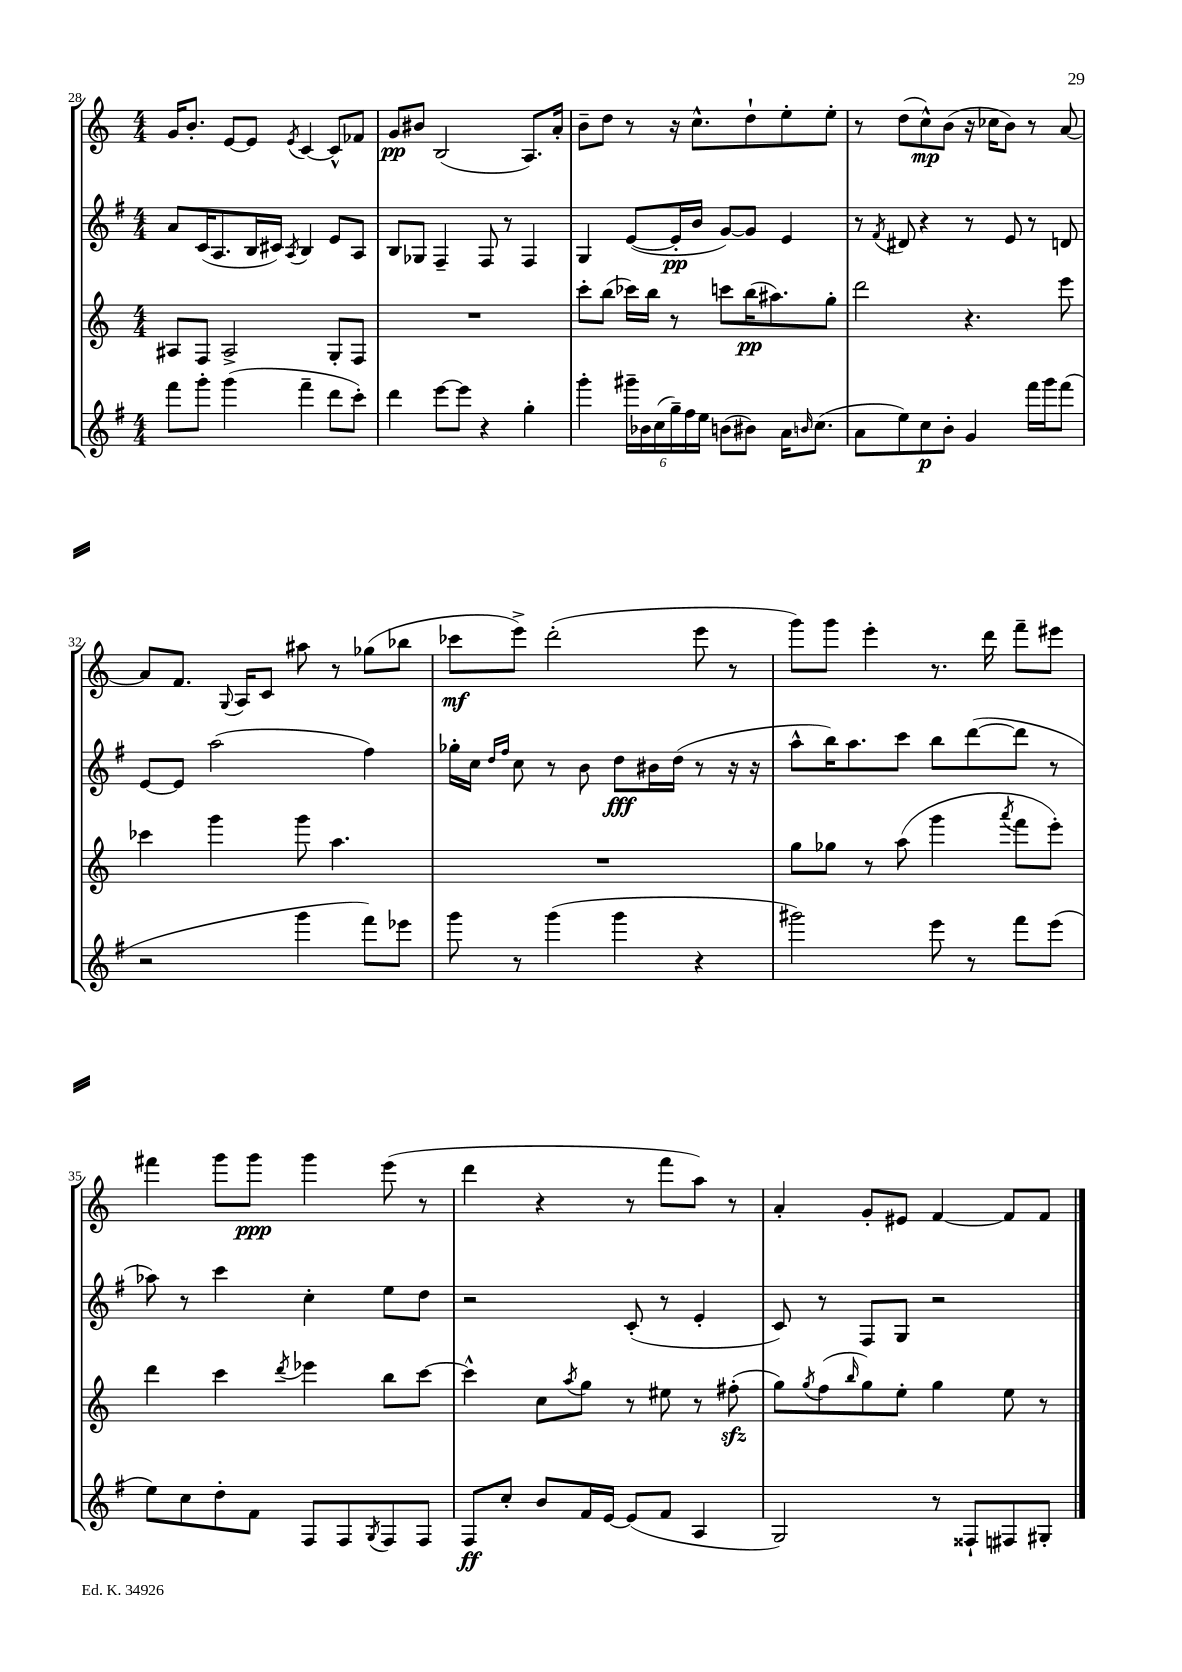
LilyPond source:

<<
\new StaffGroup <<
\new Staff = "s0" {
    \clef treble \key c \major \numericTimeSignature \time 4/4
    g'16 b'8.-. e'8~ e'8 \acciaccatura { e'8 } c'4~ c'8-^ fes'8 |
    g'8\pp bis'8 b2( a8.) a'16-. |
    b'8-- d''8 r8 r16 c''8.-^ d''8-! e''8-. e''8-. |
    r8 d''8( c''8-^\mp) b'8( r16 ces''16 b'8) r8 a'8~ |
    a'8 f'8. \appoggiatura { g8 } a16 c'8 ais''8 r8 ges''8( bes''8 |
    ces'''8\mf e'''8->) d'''2-.( e'''8 r8 |
    g'''8) g'''8 e'''4-. r8. d'''16 f'''8-- eis'''8 |
    fis'''4 g'''8 g'''8\ppp g'''4 e'''8( r8 |
    d'''4 r4 r8 f'''8 a''8) r8 |
    a'4-. g'8-. eis'8 f'4~ f'8 f'8 \bar "|." |
}
\new Staff = "s1" {
    \clef treble \key g \major \numericTimeSignature \time 4/4
    a'8 c'16( a8. b16 cis'16) \acciaccatura { a8 } b4 e'8 a8 |
    b8 ges8 fis4-- fis8 r8 fis4 |
    g4 e'8~( e'16-.\pp b'16 g'8~) g'8 e'4 |
    r8 \acciaccatura { fis'8 } dis'8 r4 r8 e'8 r8 d'8 |
    e'8~ e'8 a''2( fis''4) |
    ges''16-. c''16 \grace { d''16 fis''16 } c''8 r8 b'8 d''8\fff bis'16 d''16( r8 r16 r16 |
    a''8-^ b''16) a''8. c'''8 b''8 d'''8~( d'''8 r8 |
    aes''8) r8 c'''4 c''4-. e''8 d''8 |
    r2 c'8-.( r8 e'4-. |
    c'8) r8 fis8 g8 r2 \bar "|." |
}
\new Staff = "s2" {
    \clef treble \key c \major \numericTimeSignature \time 4/4
    ais8 f8 ais2-> g8-. f8 |
    R1 |
    c'''8-. b''8( ces'''16) b''16 r8 c'''8 b''16\pp( ais''8.) g''8-. |
    d'''2 r4. e'''8 |
    ces'''4 g'''4 g'''8 a''4. |
    R1 |
    g''8 ges''8 r8 a''8( g'''4 \acciaccatura { a'''8 } f'''8 e'''8-.) |
    d'''4 c'''4 \acciaccatura { d'''8 } ees'''4 b''8 c'''8~ |
    c'''4-^ c''8 \acciaccatura { a''8 } g''8 r8 eis''8 r8 fis''8-.\sfz( |
    g''8) \acciaccatura { g''8 } f''8( \grace { b''16 } g''8) e''8-. g''4 e''8 r8 \bar "|." |
}
\new Staff = "s3" {
    \clef treble \key g \major \numericTimeSignature \time 4/4
    fis'''8 g'''8-. g'''4( fis'''4-- d'''8 c'''8-.) |
    d'''4 e'''8~ e'''8 r4 g''4-. |
    g'''4-. \tuplet 6/4 { gis'''16-- bes'16 c''16( g''16--) fis''16 e''16 } b'8( bis'8) a'16 \grace { b'16 } c''8.( |
    a'8 e''8) c''8\p b'8-. g'4 fis'''16 g'''16 fis'''8( |
    r2 g'''4 fis'''8) ees'''8 |
    g'''8 r8 g'''4( g'''4 r4 |
    gis'''2) e'''8 r8 fis'''8 e'''8( |
    e''8) c''8 d''8-. fis'8 fis8 fis8 \acciaccatura { g8 } fis8 fis8 |
    fis8\ff c''8-. b'8 fis'16 e'16~ e'8( fis'8 a4 |
    g2) r8 fisis8-! fis8 gis8-. \bar "|." |
}
>>
>>
\layout { \context { \Score currentBarNumber = #28 } }
